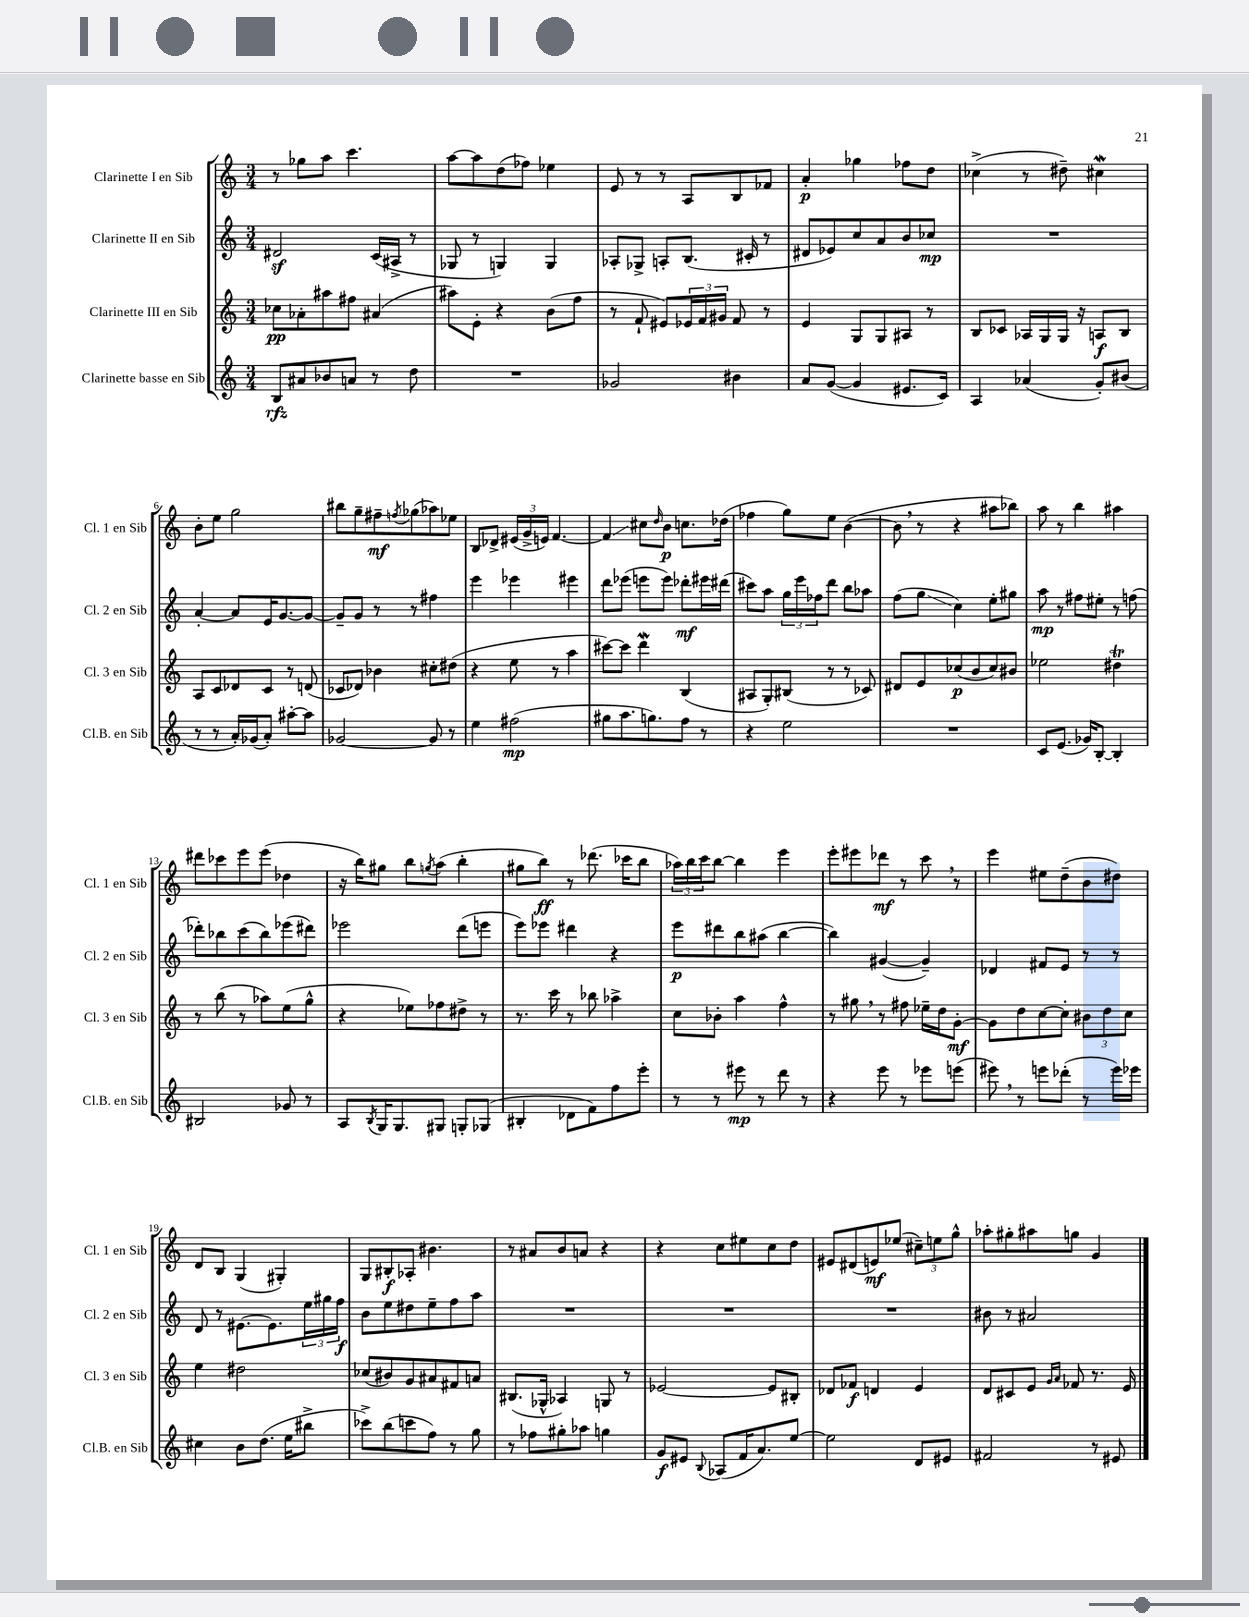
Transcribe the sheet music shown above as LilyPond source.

<<
\new StaffGroup <<
\new Staff = "s0" \with { instrumentName = "Clarinette I en Sib" shortInstrumentName = "Cl. 1 en Sib" } {
    \clef treble \key c \major \numericTimeSignature \time 3/4
    r8 ges''8 a''8 c'''4. |
    a''8~ a''8 d''8( fes''8) ees''4 |
    e'8 r8 r8 a8 b8 fes'8 |
    a'4-.\p ges''4 fes''8 d''8 |
    ces''4->( r8 dis''8--) cis''4\mordent |
    b'8-. e''8 g''2 |
    bis''8 g''8-- fis''8--\mf \acciaccatura { f''8 } ges''8( aes''8) ees''8 |
    b8 des'8-> \tuplet 3/2 { eis'16( g'16-> e'16) } f'4.~ |
    f'4\glissando cis''8 \grace { d''16 } b'8\p c''8. des''16( |
    fes''4 g''8) e''8 b'4~( |
    b'8 \breathe r8 r4 ais''8 bes''8) |
    a''8 r8 b''4 ais''4 |
    dis'''8 ces'''8 e'''8 e'''8( des''4 |
    r16 b''16) gis''8 b''8 \acciaccatura { g''8 } a''8( b''4-. |
    gis''8 b''8\ff) r8 des'''8.( ces'''16 b''8 |
    \tuplet 3/2 { aes''16) b''16 c'''16 } b''8~ b''4 e'''4 |
    e'''8-. eis'''8 des'''8\mf r8 c'''8 \breathe r8 |
    e'''4 eis''8 d''8--( b'8 dis''8) |
    d'8 b8 g4( gis4-.) |
    g8 bis8-.\f aes8-. bis'4. |
    r8 ais'8 b'8 a'8 r4 |
    r4 c''8 eis''8 c''8 d''8 |
    eis'8 dis'8( e'8\mf) ees''8( \tuplet 3/2 { cis''8--) e''8 g''8-^ } |
    aes''8-. gis''8-. ais''8 g''8 g'4 \bar "|." |
}
\new Staff = "s1" \with { instrumentName = "Clarinette II en Sib" shortInstrumentName = "Cl. 2 en Sib" } {
    \clef treble \key c \major \numericTimeSignature \time 3/4
    dis'2\sf c'16( ais16-> r8 |
    ges8 r8 g4) g4 |
    aes8-. ges8-> a8-. b8.( cis'16-. r8 |
    dis'8 ees'8) c''8 a'8 b'8 ces''8\mp |
    R2. |
    a'4~-. a'8 e'16 g'8.~ g'8~ |
    g'8-- g'8 r8 r8 fis''4 |
    e'''4 ees'''4 eis'''4 |
    d'''8 ees'''8( e'''8 e'''8) des'''8-.\mf eis'''16 dis'''16( |
    cis'''8) a''8 \tuplet 3/2 { g''16 e'''16 fes''16 } d'''8 b''8 aes''8 |
    f''8( g''8\glissando c''4) e''8-. gis''8 |
    a''8\mp r8 fis''8 eis''8-. r8 f''8( |
    des'''8-.) bes''8 c'''8( bes''8) ees'''8( dis'''8) |
    ees'''2 d'''8( e'''8 |
    e'''8) ees'''8 dis'''4 r4 |
    e'''8\p dis'''8 b''8 ais''8( b''4~ |
    b''4) gis'4~( gis'4--) |
    des'4 fis'8 e'8 r8 r8 |
    d'8 r8 eis'8.~ eis'8. \tuplet 3/2 { e''16 gis''16 f''16\f } |
    b'8 e''8 dis''8 e''8-- f''8 a''8 |
    R2. |
    R2. |
    R2. |
    bis'8 r8 ais'2 \bar "|." |
}
\new Staff = "s2" \with { instrumentName = "Clarinette III en Sib" shortInstrumentName = "Cl. 3 en Sib" } {
    \clef treble \key c \major \numericTimeSignature \time 3/4
    ces''8\pp aes'8-. ais''8 fis''8 ais'4( |
    ais''8) e'8-. r4 b'8( f''8 |
    r8 f'8-! eis'8) \tuplet 3/2 { ees'16 f'16 gis'16 } f'8 r8 |
    e'4 g8 g8 ais8 r8 |
    b8 ces'8 aes16 g16 g16 r16 a8\f b8 |
    a8 c'8 des'8 c'8 r8 d'8( |
    ces'8 des'8) bes'4 cis''8-. dis''8( |
    r4 e''8 r8 a''4 |
    cis'''8~) cis'''8 d'''4\mordent b4( |
    ais8 g8-.) bis8( r8 r8 ces'8) |
    dis'8 e'8 ces''8\p( b'8 ces''8) bis'8 |
    ees''2 dis''4\trill |
    r8 b''8( r8 aes''8) e''8( g''8-^ |
    r4 ees''8) fes''8 dis''8-> r8 |
    r8. c'''16 r8 bes''8 aes''4-> |
    c''8 bes'8-. a''4 f''4-^ |
    r8 gis''8 \breathe r8 fis''8 ees''16-- d''16 g'8~-.\mf |
    g'8 d''8 c''8~ c''8-. \tuplet 3/2 { bis'8 d''8 c''8 } |
    e''4 dis''2 |
    ces''8( bis'8) g'8 ais'8 fis'8 a'8 |
    bis8.( ges16-^ aes4) g8 r8 |
    ees'2~ ees'8 bis8-. |
    des'8 fes'8\f d'4 e'4 |
    d'8 cis'8 e'8 \grace { g'16 a'16 } fes'8 r8. e'16 \bar "|." |
}
\new Staff = "s3" \with { instrumentName = "Clarinette basse en Sib" shortInstrumentName = "Cl.B. en Sib" } {
    \clef treble \key c \major \numericTimeSignature \time 3/4
    b8\rfz ais'8 bes'8 a'8 r8 d''8 |
    R2. |
    ges'2 bis'4 |
    a'8 g'8~( g'4 eis'8. c'16) |
    a4 aes'4( g'8-.) bis'8( |
    r8 r8 a'16-.) ges'16( a'8-.) ais''8~-. ais''8 |
    ges'2~ ges'8 r8 |
    e''4 fis''2\mp( |
    gis''8 a''8. g''8.) f''8 r8 |
    r4 e''2 |
    R2. |
    c'8 e'8.( ges'16) b8~-. b4-. |
    bis2 ges'8 r8 |
    a8 \acciaccatura { b8 } g16 g8. gis8 g8-. ges8( |
    bis4-. des'8 f'8) f''8 e'''8-. |
    r8 r8 eis'''8\mp r8 d'''8 r8 |
    r4 e'''8 r8 ees'''8 e'''8( |
    eis'''8) \breathe r8 e'''8 des'''8-.( r8 e'''16) ees'''16 |
    cis''4 b'8 d''8.( e''16 bis''8-> |
    ces'''8->) b''8( c'''8 f''8) r8 g''8 |
    r8 fes''8 gis''8-. aes''8 g''4 |
    g'8\f eis'8 \appoggiatura { b8 } aes8( f'16 a'8.) e''8~ |
    e''2 d'8 eis'8 |
    fis'2 r8 eis'8 \bar "|." |
}
>>
>>
